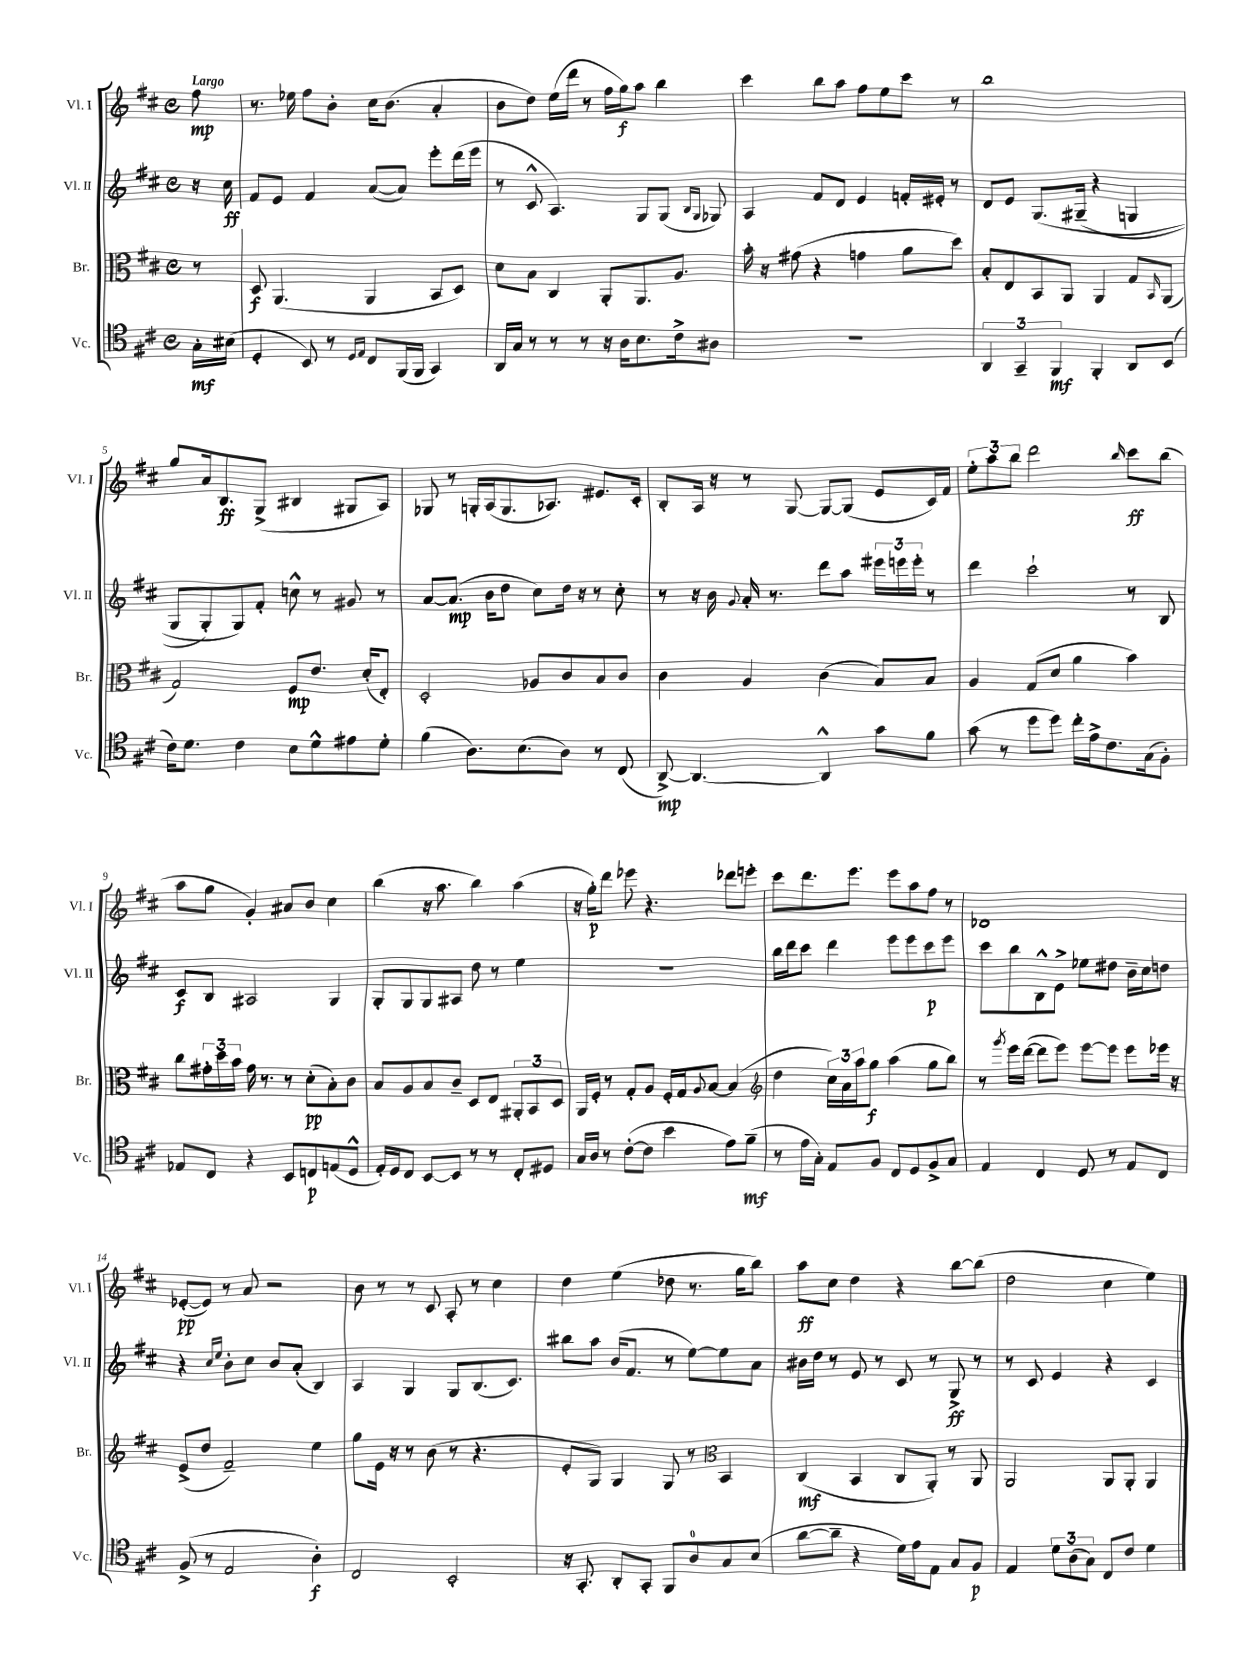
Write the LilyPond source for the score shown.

<<
\new StaffGroup <<
\new Staff = "s0" \with { instrumentName = "Vl. I" shortInstrumentName = "Vl. I" } {
    \clef treble \key d \major \defaultTimeSignature \time 4/4 \partial 8 \tempo "Largo"
    fis''8\mp |
    r8. ees''16 fis''8 b'8-. cis''16 b'8.( a'4-. |
    b'8 d''8) e''16( d'''16 r8 fis''16 g''16\f) a''8 b''4 |
    cis'''4 b''8 a''8 fis''8 e''8 cis'''8 r8 |
    b''1 |
    g''8 a'16 b8.\ff g8->( bis4 gis8 a8) |
    ges8 r8 g16-. a16( g8. aes8.) eis'8. cis'16-. |
    b8-. a16 r16 r8 g8~ g8~ g8( e'8 cis'16) fis'16 |
    \tuplet 3/2 { e''8-. a''8 b''8 } d'''2 \grace { b''16 } cis'''8\ff b''8( |
    a''8 g''8 g'4-.) ais'8 b'8 cis''4 |
    b''4( r16 a''8. b''4) a''4( |
    r16 g''16-.\p) d'''8 ees'''8 r4. des'''8 e'''8-. |
    cis'''8 d'''8. e'''8. e'''8 a''8 fis''8 r8 |
    des'1 |
    ees'8~-.\pp( ees'8) r8 a'8 r2 |
    b'8 r8 r8 cis'8 a8-. r8 cis''4 |
    d''4 e''4( des''8 r8. g''16 b''8) |
    a''8\ff cis''8 d''4 r4 b''8~ b''8( |
    d''2 cis''4 e''4) \bar "|." |
}
\new Staff = "s1" \with { instrumentName = "Vl. II" shortInstrumentName = "Vl. II" } {
    \clef treble \key d \major \defaultTimeSignature \time 4/4 \partial 8
    r16 cis''16\ff |
    fis'8 e'8 fis'4 a'8~( a'8) e'''8-. d'''16( e'''16 |
    r8 cis'8-^ a4.) g8 g8( \grace { b16 g16 } ges8) |
    a4 fis'8 d'8 e'4 f'16-. eis'16-. r8 |
    d'8 e'8 g8.\( gis16--( r4 g4 |
    g8 g8-.) g8\) fis'8-. c''8-^ r8 gis'8 r8 |
    a'8~ a'8.\mp( b'16 d''8 cis''8) d''16 r16 r8 cis''8-. |
    r8 r16 b'16 \appoggiatura { g'8 } a'16-. r8. d'''8 a''8 \tuplet 3/2 { eis'''16 e'''16 e'''16-. } r8 |
    d'''4 cis'''2-! r8 b8 |
    cis'8\f b8 ais2 g4 |
    g8-. g8 g8 ais8 d''8 r8 e''4 |
    R1 |
    b''16 d'''16 cis'''8 d'''4 e'''8 e'''8 cis'''8\p e'''8 |
    cis'''8 b''8 b8-^ e'8-> ees''8 dis''8 b'16-- cis''16 d''8 |
    r4 \grace { cis''16 e''16 } b'8-. cis''8 b'8 a'8-.( b4) |
    a4 g4 g8 b8.( cis'8.) |
    bis''8 a''8 b'16( fis'8. r8 e''8~) e''8 a'8 |
    bis'16 d''16 r8 e'8 r8 cis'8 r8 g8->\ff r8 |
    r8 cis'8 e'4 r4 cis'4 \bar "|." |
}
\new Staff = "s2" \with { instrumentName = "Br." shortInstrumentName = "Br." } {
    \clef alto \key d \major \defaultTimeSignature \time 4/4 \partial 8
    r8 |
    d8\f a,4.( a,4 b,8 d8) |
    d'8 b8 cis4 a,8-. a,8. a8. |
    b'16-. r16 gis'8( r4 g'4 a'8 d''8) |
    b8-. e8 b,8 a,8 a,4 g8 \grace { b,16 } a,8( |
    g2) fis8\mp e'8. d'16-.( e8-.) |
    d2-. aes8 cis'8 b8 cis'8 |
    cis'4 a4 cis'4( b8) b8 |
    a4 g8( d'8 a'4 b'4) |
    cis''8 \tuplet 3/2 { gis'16-. d''16 b'16 } gis'16 r8. r8 d'8-.\pp( b8-.) cis'8 |
    b8 a8 b8 cis'8-- d8 e8 \tuplet 3/2 { ais,8-. b,8 d8 } |
    a,16 fis16-. r8 g8-. a8 fis16-. g16 \appoggiatura { a8 } b8~ b4( |
    \clef treble d''4 \tuplet 3/2 { cis''16) a'16 a''16 } g''8\f a''4( g''8 b''8) |
    r8 \acciaccatura { g'''8 } e'''16 d'''16~( d'''8 e'''8) e'''8~ e'''8 e'''8 ees'''16 r16 |
    e'8->( d''8 fis'2--) e''4 |
    g''8 e'16 r16 r8 b'8( r8 r4. |
    e'8-. g8) g4 g8 r8 \clef alto b,4 |
    cis4\mf( b,4 cis8 a,8-.) r8 a,8 |
    a,2 a,8 a,8-. a,4 \bar "|." |
}
\new Staff = "s3" \with { instrumentName = "Vc." shortInstrumentName = "Vc." } {
    \clef tenor \key d \major \defaultTimeSignature \time 4/4 \partial 8
    g16-.\mf bis16( |
    d4-. b,8) r8 \grace { d16 e16 } cis8 fis,16( fis,16 g,4) |
    a,16 g16 r8 r8 r8 r16 a16 b8. cis'16-> ais8 |
    R1 |
    \tuplet 3/2 { a,4 g,4-- fis,4\mf } fis,4-. a,8 b,8( |
    cis'16) d'8. cis'4 b8 d'8-^ eis'8 d'8-. |
    fis'4( a8.) b8.( a8) r8 cis8( |
    a,8~->\mp) a,4.~ a,4-^ g'8 fis'8 |
    g'8( r8 d''8 d''8) cis''16-. e'16-> cis'8. g16( fis8-.) |
    ees8 cis8 r4 b,8 c8\p e8( d8-^ |
    e16-.) d16 cis8 b,8~ b,8 r8 r8 cis8-. dis8 |
    g16 a16 r8 cis'8~-.( cis'8 b'4 e'8) fis'8--\mf( |
    r8 e'16 g16-.) e8 fis8 cis8 d8 fis8-> g8 |
    e4 cis4 d8 r8 e8 cis8 |
    fis8->( r8 e2 a4-.\f) |
    cis2 b,2-. |
    r16 g,8.-. a,8-. g,8-. fis,8 a8-0 g8 b8( |
    a'8~ a'8-- r4 d'16) e'16 e8 g8 fis8\p |
    e4 \tuplet 3/2 { d'8 a8( g8) } cis8 cis'8 d'4 \bar "|." |
}
>>
>>
